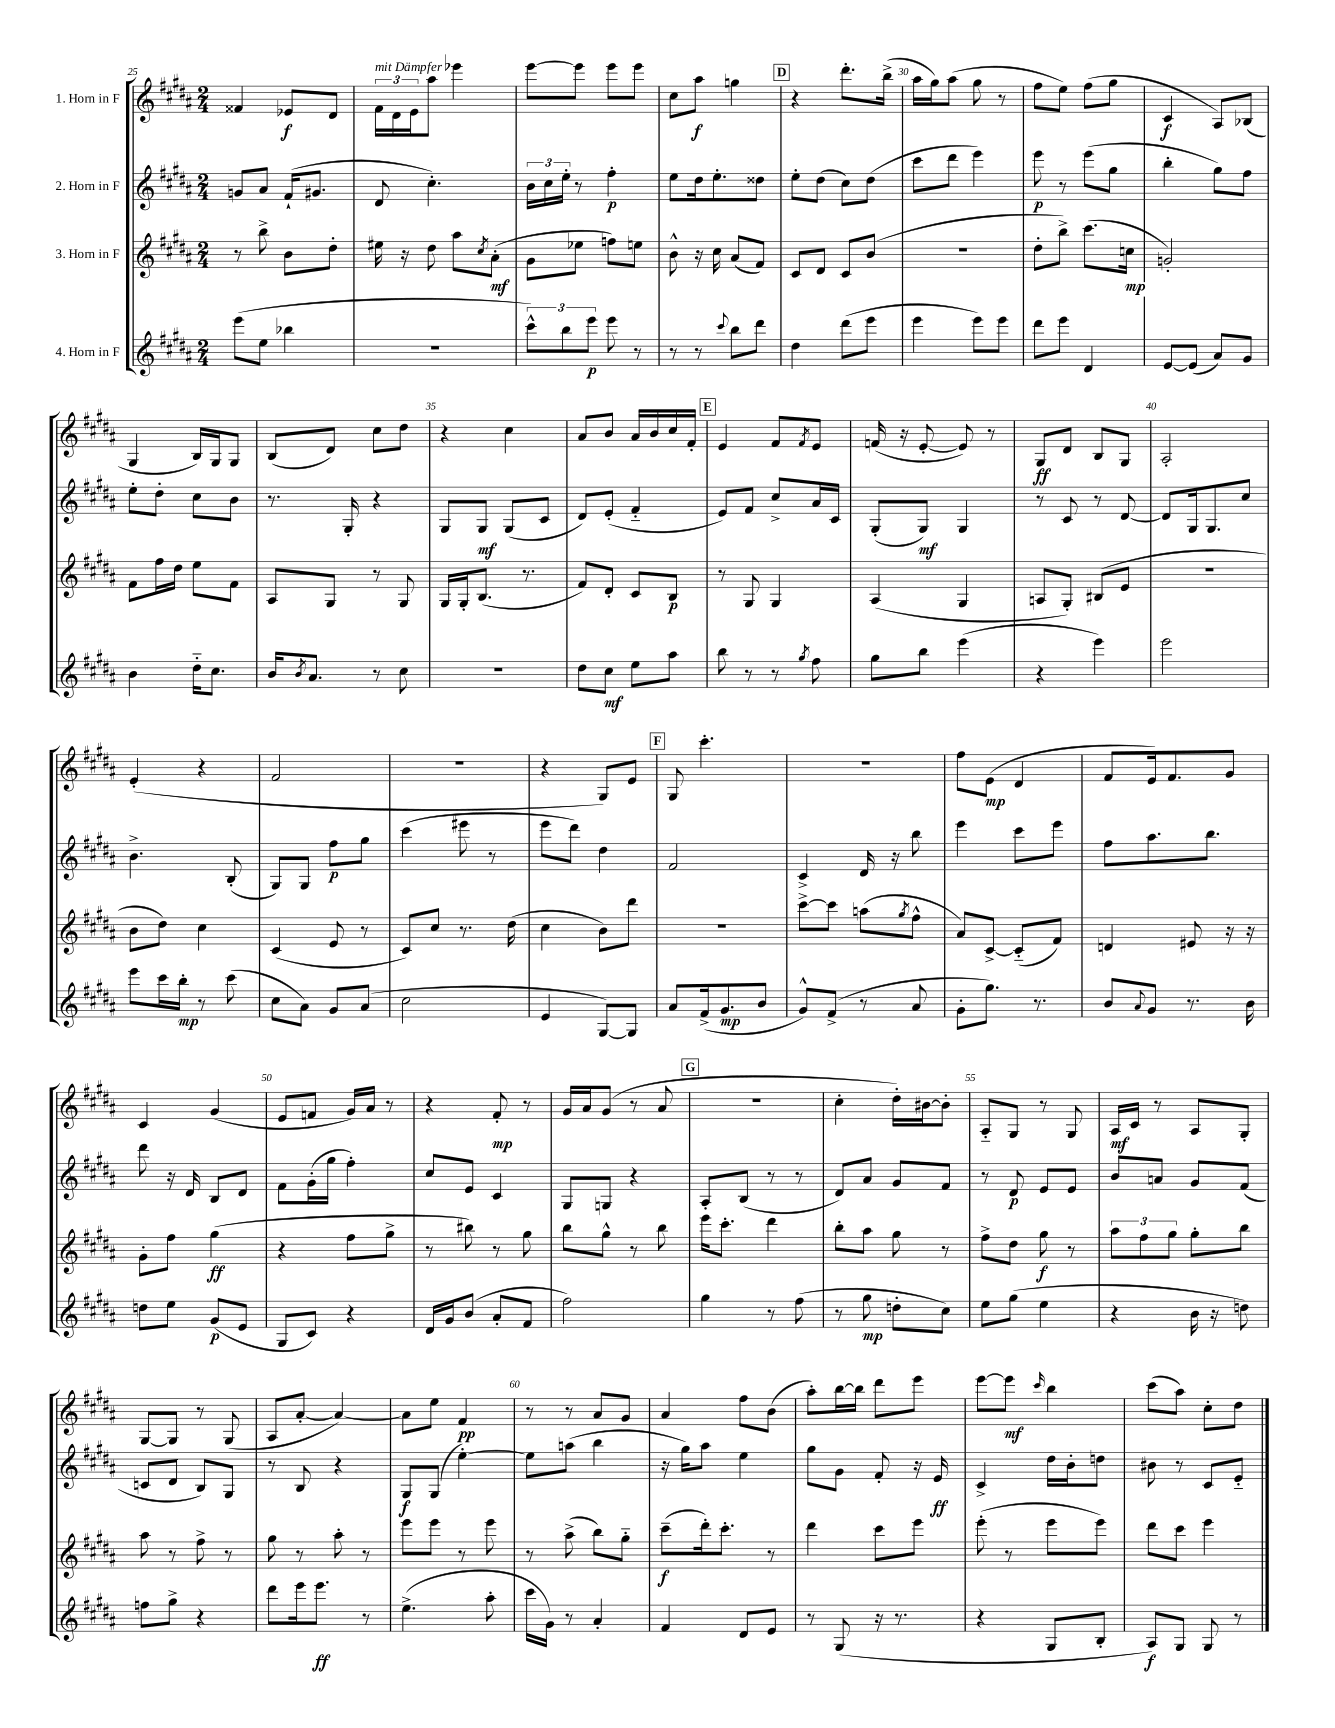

**kern	**dynam	**kern	**dynam	**kern	**dynam	**kern	**dynam
*part4	*part4	*part3	*part3	*part2	*part2	*part1	*part1
*staff4	*staff4	*staff3	*staff3	*staff2	*staff2	*staff1	*staff1
*I"4. Horn in F	*	*I"3. Horn in F	*	*I"2. Horn in F	*	*I"1. Horn in F	*
*clefG2	*	*clefG2	*	*clefG2	*	*clefG2	*
*k[f#c#g#d#a#]	*	*k[f#c#g#d#a#]	*	*k[f#c#g#d#a#]	*	*k[f#c#g#d#a#]	*
*M2/4	*	*M2/4	*	*M2/4	*	*M2/4	*
=25	=25	=25	=25	=25	=25	=25	=25
(8eee\L	.	8r	.	8gn/L	.	4f##X/	.
8ee\J	.	8bb^\	.	8a#/J	.	.	.
4bb-X\	.	8b\L	.	(16f#`/KL	.	8e-X/L	f
.	.	.	.	8.g#X/J	.	.	.
.	.	8dd#'\J	.	.	.	8d#/J	.
=26	=26	=26	=26	=26	=26	=26	=26
!	!	!	!	!	!	!LO:TX:a:i:t=mit Dämpfer	!
2r	.	16ee#X\	.	8d#/	.	24f#\LL	.
.	.	.	.	.	.	24d#\	.
.	.	16r	.	.	.	.	.
.	.	.	.	.	.	24e\J	.
.	.	8dd#\	.	4.cc#'\)	.	8aa#\J	.
.	.	8aa#\L	.	.	.	4eee-X\	.
.	.	8qcc#/	.	.	.	.	.
.	.	(8a#'\J	mf	.	.	.	.
=27	=27	=27	=27	=27	=27	=27	=27
12ccc#^^\L)	.	8g#\L	.	24b\LL	.	[8eee\L	.
.	.	.	.	24cc#\	.	.	.
12bb\	.	.	.	24ee'\JJ	.	.	.
.	.	8ee-X\J	.	8r	.	8eee\J]	.
12eee\J	p	.	.	.	.	.	.
8eee\	.	8ffn\L)	.	4ff#'\	p	8eee\L	.
8r	.	8een\J	.	.	.	8eee\J	.
=28	=28	=28	=28	=28	=28	=28	=28
8r	.	8b^^\	.	8ee\L	.	8cc#\L	.
8r	.	16r	.	16dd#\k	.	8aa#\J	f
.	.	16cc#\	.	8.ee'\	.	.	.
8qqccc#/	.	.	.	.	.	.	.
8bb\L	.	(8a#/L	.	.	.	4ggn\	.
8ddd#\J	.	8f#/J)	.	8dd##X\J	.	.	.
!!LO:REH:place=s1:t=D
=29	=29	=29	=29	=29	=29	=29	=29
4dd#\	.	8c#/L	.	8ee'\L	.	4r	.
.	.	8d#/J	.	(8dd#\J	.	.	.
(8ddd#\L	.	8c#/L	.	8cc#\L)	.	8.ddd#'\L	.
8eee\J	.	(8b/J	.	(8dd#\J	.	.	.
.	.	.	.	.	.	(16bb^\Jk	.
=30	=30	=30	=30	=30	=30	=30	=30
4eee\	.	2r	.	8ccc#\L	.	16aa#\LL	.
.	.	.	.	.	.	16gg#\J)	.
.	.	.	.	8ddd#\J	.	(8aa#\J	.
8eee\L)	.	.	.	4eee\)	.	8gg#\	.
8eee\J	.	.	.	.	.	8r	.
=31	=31	=31	=31	=31	=31	=31	=31
8ddd#\L	.	8dd#'\L	.	8eee\	p	8ff#\L	.
8eee\J	.	8bb^\J)	.	8r	.	8ee\J)	.
4d#/	.	(8.ccc#\L	.	(8eee\L	.	(8ff#\L	.
.	.	.	.	8gg#\J	.	8gg#\J	.
.	.	16ccn\Jk	mp	.	.	.	.
=32	=32	=32	=32	=32	=32	=32	=32
[8e/L	.	2gn'/)	.	4bb'\	.	4c#/	f
(8e/J]	.	.	.	.	.	.	.
8a#/L)	.	.	.	8gg#\L)	.	8A#/L)	.
8g#/J	.	.	.	8ff#\J	.	(8B-X/J	.
!!LO:LB:g=z
=33	=33	=33	=33	=33	=33	=33	=33
4b\	.	8f#\L	.	8ee'\L	.	4G#/	.
.	.	16ff#\L	.	8dd#'\J	.	.	.
.	.	16dd#\JJ	.	.	.	.	.
16dd#\KL	.	8ee\L	.	8cc#\L	.	16B/LL)	.
8.cc#\J	.	.	.	.	.	16G#/J	.
.	.	8f#\J	.	8b\J	.	8G#/J	.
=34	=34	=34	=34	=34	=34	=34	=34
16b/KL	.	8A#/L	.	8.r	.	(8B/L	.
8qb/	.	.	.	.	.	.	.
8.a#/J	.	.	.	.	.	.	.
.	.	8G#/J	.	.	.	8d#/J)	.
.	.	.	.	16G#'/	.	.	.
8r	.	8r	.	4r	.	8cc#\L	.
8cc#\	.	8G#/	.	.	.	8dd#\J	.
=35	=35	=35	=35	=35	=35	=35	=35
2r	.	16G#/LL	.	8G#/L	.	4r	.
.	.	16G#'/J	.	.	.	.	.
.	.	(8.B/J	.	8G#/J	mf	.	.
.	.	.	.	(8G#/L	.	4cc#\	.
.	.	8.r	.	.	.	.	.
.	.	.	.	8c#/J	.	.	.
=36	=36	=36	=36	=36	=36	=36	=36
8dd#\L	.	8f#/L)	.	8d#/L)	.	8a#/L	.
8cc#\J	mf	8d#'/J	.	(8e'/J	.	8b/J	.
8ee\L	.	8c#/L	.	4f#/	.	16a#/LL	.
.	.	.	.	.	.	16b/	.
8aa#\J	.	8B/J	p	.	.	16cc#/	.
.	.	.	.	.	.	16f#'/JJ	.
!!LO:REH:place=s1:t=E
=37	=37	=37	=37	=37	=37	=37	=37
8bb\	.	8r	.	8e/L)	.	4e/	.
8r	.	8G#/	.	8f#/J	.	.	.
8r	.	4G#/	.	8cc#^/L	.	8f#/L	.
8qgg#/	.	.	.	.	.	8qf#/	.
8ff#\	.	.	.	16a#/L	.	8e/J	.
.	.	.	.	16c#/JJ	.	.	.
=38	=38	=38	=38	=38	=38	=38	=38
8gg#\L	.	(4A#/	.	(8G#'/L	.	(16fn/	.
.	.	.	.	.	.	16r	.
8bb\J	.	.	.	8G#/J)	mf	[8e'/	.
(4eee\	.	4G#/	.	4G#/	.	8e/])	.
.	.	.	.	.	.	8r	.
=39	=39	=39	=39	=39	=39	=39	=39
4r	.	8An/L	.	8r	.	8G#/L	ff
.	.	8G#'/J)	.	8c#/	.	8d#/J	.
4eee\)	.	(8B#X/L	.	8r	.	8B/L	.
.	.	8e/J	.	[8d#/	.	8G#/J	.
=40	=40	=40	=40	=40	=40	=40	=40
2eee\	.	2r	.	8d#/L]	.	2A#'/	.
.	.	.	.	16G#/k	.	.	.
.	.	.	.	8.G#/	.	.	.
.	.	.	.	8cc#/J	.	.	.
!!LO:LB:g=z
=41	=41	=41	=41	=41	=41	=41	=41
8eee\L	.	8b\L	.	4.b^\	.	(4e'/	.
16ccc#\L	.	8dd#\J)	.	.	.	.	.
16bb'\JJ	mp	.	.	.	.	.	.
8r	.	4cc#\	.	.	.	4r	.
(8ccc#\	.	.	.	(8B'/	.	.	.
=42	=42	=42	=42	=42	=42	=42	=42
8cc#\L	.	(4c#/	.	8G#/L)	.	2f#/	.
8a#\J)	.	.	.	8G#/J	.	.	.
8g#/L	.	8e/	.	8ff#\L	p	.	.
(8a#/J	.	8r	.	8gg#\J	.	.	.
=43	=43	=43	=43	=43	=43	=43	=43
2cc#\	.	8c#/L)	.	(4ccc#\	.	2r	.
.	.	8cc#/J	.	.	.	.	.
.	.	8.r	.	8eee#X\	.	.	.
.	.	.	.	8r	.	.	.
.	.	(16dd#\	.	.	.	.	.
=44	=44	=44	=44	=44	=44	=44	=44
4e/	.	4cc#\	.	8eee\L	.	4r	.
.	.	.	.	8ddd#\J)	.	.	.
[8G#/L)	.	8b\L)	.	4dd#\	.	8G#/L)	.
8G#/J]	.	8ddd#\J	.	.	.	8e/J	.
!!LO:REH:place=s1:t=F
=45	=45	=45	=45	=45	=45	=45	=45
8a#/L	.	2r	.	2f#/	.	8G#/	.
(16f#^/k	.	.	.	.	.	4.ccc#'\	.
8.g#/	mp	.	.	.	.	.	.
8b/J	.	.	.	.	.	.	.
=46	=46	=46	=46	=46	=46	=46	=46
8g#^^/L)	.	[8ccc#^\L	.	4c#^/	.	2r	.
(8f#^/J	.	8ccc#\J]	.	.	.	.	.
8r	.	(8aan\L	.	16d#/	.	.	.
.	.	.	.	16r	.	.	.
.	.	8qgg#/	.	.	.	.	.
8a#/	.	8ff#^^\J	.	8bb\	.	.	.
=47	=47	=47	=47	=47	=47	=47	=47
8g#'\L	.	8a#/L)	.	4eee\	.	8ff#\L	.
8.gg#\J)	.	[8c#^/J	.	.	.	(8e\J	mp
.	.	(8c#/L]	.	8ccc#\L	.	4d#/	.
8.r	.	.	.	.	.	.	.
.	.	8f#/J)	.	8eee\J	.	.	.
=48	=48	=48	=48	=48	=48	=48	=48
8b/L	.	4dn/	.	8ff#\L	.	8f#/L	.
8qqa#/	.	.	.	.	.	.	.
8g#/J	.	.	.	8.aa#\	.	16e/k)	.
.	.	.	.	.	.	8.f#/	.
8.r	.	8e#X/	.	.	.	.	.
.	.	.	.	8.bb\J	.	.	.
.	.	16r	.	.	.	8g#/J	.
16b\	.	16r	.	.	.	.	.
!!LO:LB:g=z
=49	=49	=49	=49	=49	=49	=49	=49
8ddn\L	.	8g#'\L	.	8ddd#\	.	4c#/	.
8ee\J	.	8ff#\J	.	16r	.	.	.
.	.	.	.	16d#/	.	.	.
(8g#/L	p	(4gg#\	ff	8B/L	.	(4g#/	.
8e/J	.	.	.	8d#/J	.	.	.
=50	=50	=50	=50	=50	=50	=50	=50
8G#/L	.	4r	.	8f#\L	.	8e/L	.
8c#/J)	.	.	.	(16g#'\L	.	8fn/J	.
.	.	.	.	16gg#\JJ	.	.	.
4r	.	8ff#\L	.	4ff#'\)	.	16g#/LL)	.
.	.	.	.	.	.	16a#/JJ	.
.	.	8gg#^\J	.	.	.	8r	.
=51	=51	=51	=51	=51	=51	=51	=51
16d#/LL	.	8r	.	8cc#/L	.	4r	.
16g#/J	.	.	.	.	.	.	.
(8b/J	.	8bb#X\)	.	8e/J	.	.	.
8a#'/L	.	8r	.	4c#/	.	8f#'/	mp
8f#/J	.	8gg#\	.	.	.	8r	.
=52	=52	=52	=52	=52	=52	=52	=52
2ff#\)	.	8bb\L	.	8G#/L	.	16g#/LL	.
.	.	.	.	.	.	16a#/J	.
.	.	8gg#^^\J	.	8Gn/J	.	(8g#/J	.
.	.	8r	.	4r	.	8r	.
.	.	8bb\	.	.	.	8a#/	.
!!LO:REH:place=s1:t=G
=53	=53	=53	=53	=53	=53	=53	=53
4gg#\	.	16eee\KL	.	8A#'/L	.	2r	.
.	.	8.ccc#'\J	.	.	.	.	.
.	.	.	.	(8B/J	.	.	.
8r	.	4ddd#\	.	8r	.	.	.
(8ff#\	.	.	.	8r	.	.	.
=54	=54	=54	=54	=54	=54	=54	=54
8r	.	8bb'\L	.	8d#/L)	.	4cc#'\	.
8gg#\	mp	8aa#\J	.	8a#/J	.	.	.
8ddn'\L	.	8gg#\	.	8g#/L	.	16dd#'\LL)	.
.	.	.	.	.	.	[16b#X\J	.
8cc#\J)	.	8r	.	8f#/J	.	8b#'\J]	.
=55	=55	=55	=55	=55	=55	=55	=55
8ee\L	.	8ff#^\L	.	8r	.	8A#/L	.
(8gg#\J	.	8dd#\J	.	8d#/	p	8G#/J	.
4ee\	.	8gg#\	f	8e/L	.	8r	.
.	.	8r	.	8e/J	.	8G#/	.
=56	=56	=56	=56	=56	=56	=56	=56
4r	.	12aa#\L	.	8b/L	.	16A#/LL	mf
.	.	.	.	.	.	16c#/JJ	.
.	.	12ff#\	.	.	.	.	.
.	.	.	.	8an/J	.	8r	.
.	.	12gg#\J	.	.	.	.	.
16b\	.	8gg#'\L	.	8g#/L	.	8A#/L	.
16r	.	.	.	.	.	.	.
8ddn\)	.	8bb\J	.	(8f#/J	.	8G#'/J	.
!!LO:LB:g=z
=57	=57	=57	=57	=57	=57	=57	=57
8ffn\L	.	8aa#\	.	8cn/L	.	[8G#/L	.
8gg#^\J	.	8r	.	8d#/J	.	8G#/J]	.
4r	.	8ff#^\	.	8B/L)	.	8r	.
.	.	8r	.	8G#/J	.	(8G#/	.
=58	=58	=58	=58	=58	=58	=58	=58
8ddd#\L	.	8gg#\	.	8r	.	8A#/L	.
16eee\k	.	8r	.	8B/	.	[8a#'/J	.
8.eee\J	ff	.	.	.	.	.	.
.	.	8aa#'\	.	4r	.	4a#/_)	.
8r	.	8r	.	.	.	.	.
=59	=59	=59	=59	=59	=59	=59	=59
(4.ee^\	.	8eee\L	.	8G#/L	f	8a#\L]	.
.	.	8eee\J	.	(8G#/J	.	8ee\J	.
.	.	8r	.	[4ee'\)	.	4f#/	pp
8aa#'\	.	8eee\	.	.	.	.	.
=60	=60	=60	=60	=60	=60	=60	=60
16ccc#\LL	.	8r	.	8ee\L]	.	8r	.
16g#\JJ)	.	.	.	.	.	.	.
8r	.	(8aa#^\	.	(8aan\J	.	8r	.
4a#'/	.	8bb\L)	.	4bb\	.	8a#/L	.
.	.	8gg#\J	.	.	.	8g#/J	.
=61	=61	=61	=61	=61	=61	=61	=61
4f#/	.	(8ccc#~\L	f	16r	.	4a#/	.
.	.	.	.	16gg#\KL)	.	.	.
.	.	16ddd#'\k)	.	8aa#\J	.	.	.
.	.	8.ccc#'\J	.	.	.	.	.
8d#/L	.	.	.	4ee\	.	8ff#\L	.
8e/J	.	8r	.	.	.	(8b\J	.
=62	=62	=62	=62	=62	=62	=62	=62
8r	.	4ddd#\	.	8gg#\L	.	8aa#'\L)	.
(8G#/	.	.	.	8g#\J	.	[16bb\L	.
.	.	.	.	.	.	16bb\JJ]	.
16r	.	8ccc#\L	.	8f#'/	.	8ddd#\L	.
8.r	.	.	.	.	.	.	.
.	.	8eee\J	.	16r	.	8eee\J	.
.	.	.	.	16e/	ff	.	.
=63	=63	=63	=63	=63	=63	=63	=63
4r	.	(8eee'\	.	4c#^/	.	[8eee\L	.
.	.	8r	.	.	.	8eee\J]	mf
.	.	.	.	.	.	16qqccc#/	.
8G#/L	.	8eee\L	.	16dd#\LL	.	4bb\	.
.	.	.	.	16b'\J	.	.	.
8B'/J	.	8eee\J)	.	8ddn\J	.	.	.
=64	=64	=64	=64	=64	=64	=64	=64
8A#/L)	f	8ddd#\L	.	8b#X\	.	(8ccc#\L	.
8G#/J	.	8ccc#\J	.	8r	.	8aa#\J)	.
8G#/	.	4eee\	.	8c#/L	.	8cc#'\L	.
8r	.	.	.	8e/J	.	8dd#\J	.
==	==	==	==	==	==	==	==
*-	*-	*-	*-	*-	*-	*-	*-
